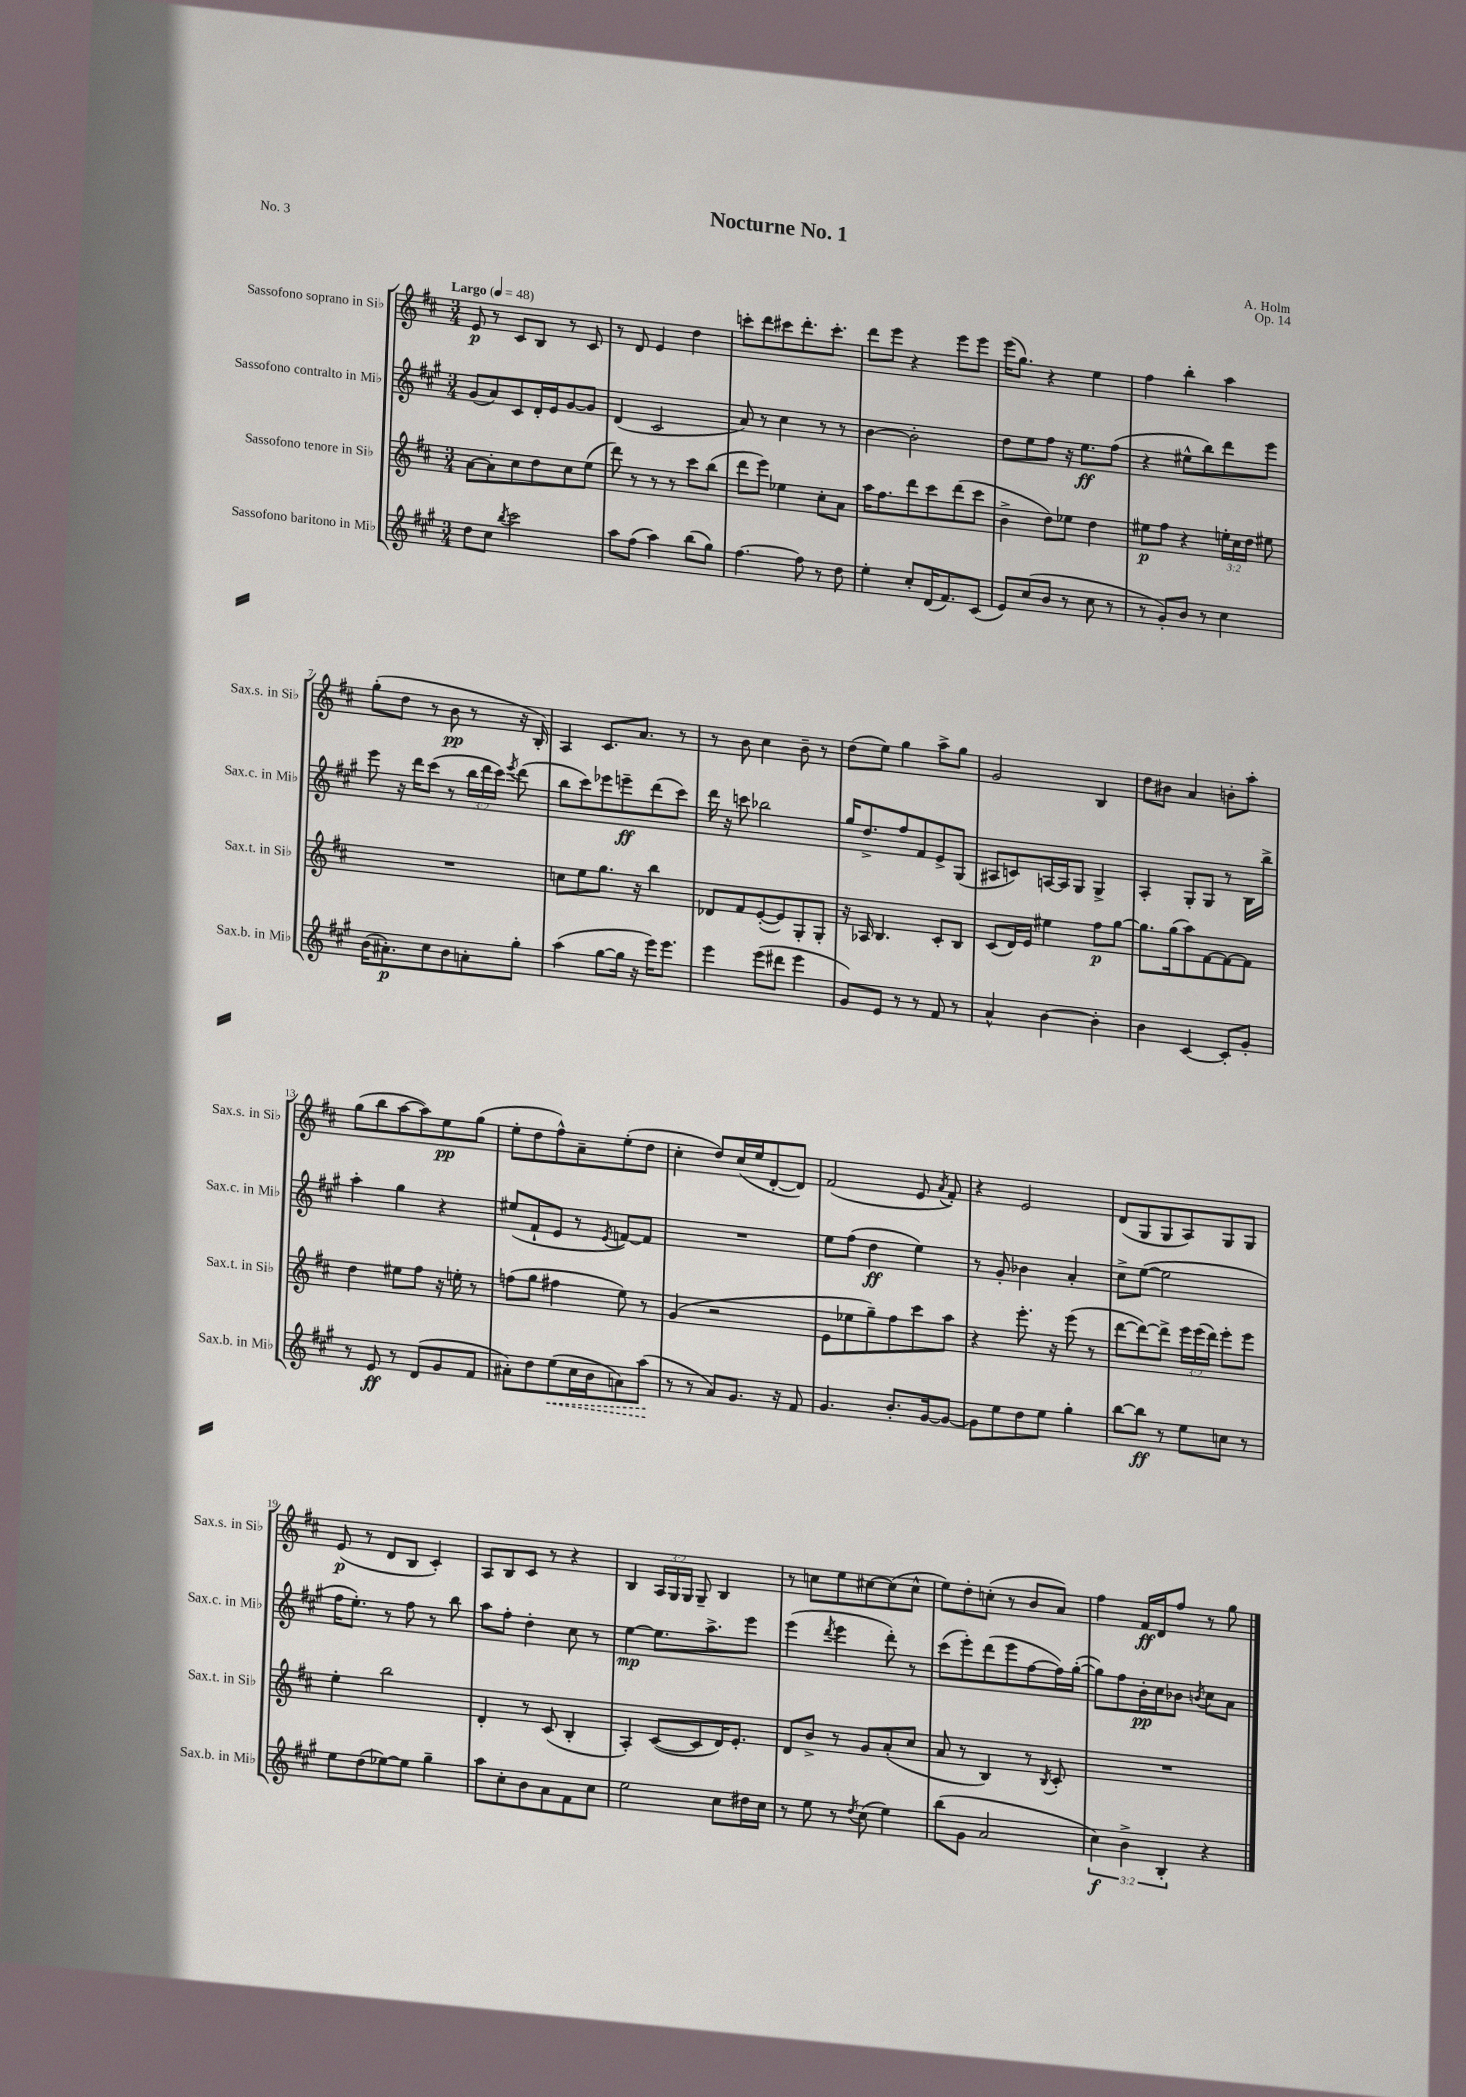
\header { title = "Nocturne No. 1" composer = "A. Holm" opus = "Op. 14" piece = "No. 3" }
<<
\new StaffGroup <<
\new Staff = "s0" \with { instrumentName = "Sassofono soprano in Sib" shortInstrumentName = "Sax.s. in Sib" } {
    \clef treble \key d \major \numericTimeSignature \time 3/4 \override Staff.TupletNumber.text = #tuplet-number::calc-fraction-text \tempo "Largo" 4 = 48
    \autoBeamOff e'8\p r8 cis'8[ b8] r8 cis'8 |
    r8 d'8 e'4 d''4 |
    c'''8[-. d'''8 cis'''8 d'''8.-. cis'''8.]-. |
    d'''8[ e'''8] r4 e'''8[ e'''8] |
    e'''16[( g''8.]) r4 e''4 |
    fis''4 b''4-. a''4 |
    g''8[-.( d''8] r8 b'8\pp r8 r16 b16-.) |
    a4 cis'8.[ a'8.] r8 |
    r8 b'8 cis''4 b'8-- r8 |
    d''8[( e''8]) g''4 a''8[-> g''8] |
    g'2 b4 |
    d''8[ bis'8] a'4 b'8[-. a''8]-. |
    g''8[( b''8 a''8~ a''8) e''8\pp g''8]( |
    e''8[-. d''8 fis''8-^) a'8-- e''8-.( d''8] |
    cis''4-. d''8[) cis''16( e''16 d'8~-. d'8]) |
    fis'2( e'8 \acciaccatura { a'8 } fis'8-.) |
    r4 e'2 |
    d'8[( g8 g8 a8) g8 g8] |
    e'8\p( r8 d'8[ b8] cis'4-.) |
    a8[ b8 cis'8] r8 r4 |
    b4 \tuplet 3/2 { a16[ g16 g16] } g8-- b4 |
    r8 c''8[ e''8 cis''8~ cis''8( cis''8]-^ |
    e''8[) d''8-. c''8]-.( r8 b'8[ a'8]) |
    fis''4 fis'16[\ff d'16 fis''8] r8 g''8 \bar "|." |
}
\new Staff = "s1" \with { instrumentName = "Sassofono contralto in Mib" shortInstrumentName = "Sax.c. in Mib" } {
    \clef treble \key a \major \numericTimeSignature \time 3/4 \override Staff.TupletNumber.text = #tuplet-number::calc-fraction-text
    \autoBeamOff gis'8[( a'8) cis'8 d'16-. e'16 gis'8~ gis'8] |
    d'4( cis'2 |
    a'8) r8 cis''4 r8 r8 |
    b'4~ b'2-. |
    d''8[ e''8 fis''8] r16 e''8.[\ff fis''8]( |
    r4 eis''8[-^ b''8) d'''8 e'''8] |
    e'''8 r16 d'''16[ cis'''8]( r8 \tuplet 3/2 { b''16[ d'''16 cis'''16]) } \acciaccatura { e'''8 } d'''8( |
    b''8[ cis'''8) ees'''8 e'''8--\ff d'''8( cis'''8]) |
    d'''16 r16 c'''8 bes''2 |
    gis''16[ d''8.-> fis''8 fis'8 e'8-> gis8]( |
    ais8[ c'8) a16~ a16 gis8] gis4-> |
    a4-. gis8[-. gis8] r8 b16[ b''16]-> |
    a''4-. gis''4 r4 |
    eis''8[( fis'8-! e'8] r8 \acciaccatura { e'8 } f'8[~) f'8] |
    R2. |
    e''8[ fis''8]( d''4\ff e''4) |
    r8 gis'8-. bes'4 a'4-. |
    cis''8[-> e''8]~( e''2 |
    fis''16[ e''8.]-.) r8 fis''8 r8 b''8 |
    a''8[ fis''8]-. d''4-. cis''8 r8 |
    e''4~\mp e''8.[ a''8.-> e'''8] |
    e'''4( \acciaccatura { d'''8 } e'''4 d'''8-.) r8 |
    cis'''8[( e'''8-.) d'''8( e'''8 fis''8~ fis''16) gis''16]~-.( |
    gis''8[) fis''8 b'16-.\pp cis''16 bes'8] \acciaccatura { b'8 } cis''8[ a'8] \bar "|." |
}
\new Staff = "s2" \with { instrumentName = "Sassofono tenore in Sib" shortInstrumentName = "Sax.t. in Sib" } {
    \clef treble \key d \major \numericTimeSignature \time 3/4 \override Staff.TupletNumber.text = #tuplet-number::calc-fraction-text
    \autoBeamOff a'8[~ a'8-. cis''8 d''8 cis''8 e''8]( |
    d'''8) r8 r8 r8 cis'''8[ b''8]( |
    d'''8[ e'''8]) ees''4 cis''8[-. a'8] |
    a''16[ fis''8. d'''8 cis'''8 d'''8( cis'''8] |
    b'4-> d''8[) ees''8] d''4 |
    eis''8[\p fis''8] r4 \tuplet 3/2 { e''16[-. cis''16 d''16] } eis''8 |
    R2. |
    c''8[ e''8 g''8.] r16 b''4 |
    des'8[ fis'8 e'8~-.( e'8) g8-. g8]-. |
    r16 aes16 b4. cis'8[-. b8] |
    cis'8[( d'16) e'16] eis''4 fis''8[\p g''8]~ |
    g''8.[ g''16( a''8) fis'8~ fis'8~ fis'8] |
    d''4 eis''8[ fis''8] r16 e''16-. r8 |
    f''8[( g''8] fis''4 e''8) r8 |
    g'4( r2 |
    e'8[ ees''8 g''8--) fis''8 cis'''8 a''8] |
    r4 e'''8.-. r16 e'''8( r8 |
    d'''8[~ d'''8~) d'''8]-> \tuplet 3/2 { e'''16[ e'''16( d'''16]) } e'''8[-. e'''8] |
    e''4-. b''2 |
    d'4-. r8 cis'8( b4-. |
    a4-.) cis'8[~( cis'8 d'16) e'8.]-. |
    d'8[ b'8]-> r8 g'8[ a'8-.( cis''8] |
    a'8 r8 b4) r8 \acciaccatura { b8 } cis'8-. |
    R2. \bar "|." |
}
\new Staff = "s3" \with { instrumentName = "Sassofono baritono in Mib" shortInstrumentName = "Sax.b. in Mib" } {
    \clef treble \key a \major \numericTimeSignature \time 3/4 \override Staff.TupletNumber.text = #tuplet-number::calc-fraction-text
    \autoBeamOff d''8[ cis''8] \acciaccatura { b''8 } cis'''2 |
    a''8[ fis''8]( a''4) b''8[( gis''8]) |
    fis''4.~ fis''8 r8 d''8 |
    e''4-. cis''8[-. d'16( fis'8.) cis'8]( |
    e'8[) cis''8( b'8] r8 cis''8 r8 |
    r8 gis'8[-.) b'8] r8 cis''4 |
    b'16[( ais'8.-.\p) cis''8 b'8 a'8-. gis''8]-. |
    a''4( gis''8[~ gis''16] r16 e'''16[) e'''8.] |
    e'''4 e'''8[( dis'''8] e'''4 |
    gis'8[) e'8] r8 r8 fis'8 r8 |
    a'4-^ b'4~ b'4-. |
    b'4 cis'4~ cis'8[-. gis'8]-. |
    r8 e'8\ff r8 d'8[( gis'8 fis'8] |
    ais'8[-.) d''8 \once \override Hairpin.style = #'dashed-line e''8\<( cis''16 b'16 a'8) a''8]\!( |
    r8 r8 a'8[) gis'8.] r16 fis'8 |
    gis'4. b'8.[-. gis'16~ gis'8]~ |
    gis'8[ e''8 d''8 e''8] gis''4-. |
    b''8[~ b''8]\ff r8 e''8[ c''8] r8 |
    e''8[ d''8( ees''8~) ees''8] gis''4-- |
    a''8[ cis''8-. b'8 a'8 fis'8 cis''8] |
    e''2 cis''8[ dis''16 cis''16] |
    r8 e''8 r8 \acciaccatura { d''8 } cis''8( e''4) |
    b''8[( gis'8] a'2 |
    \tuplet 3/2 { cis''4\f) b'4-> b4-. } r4 \bar "|." |
}
>>
>>
